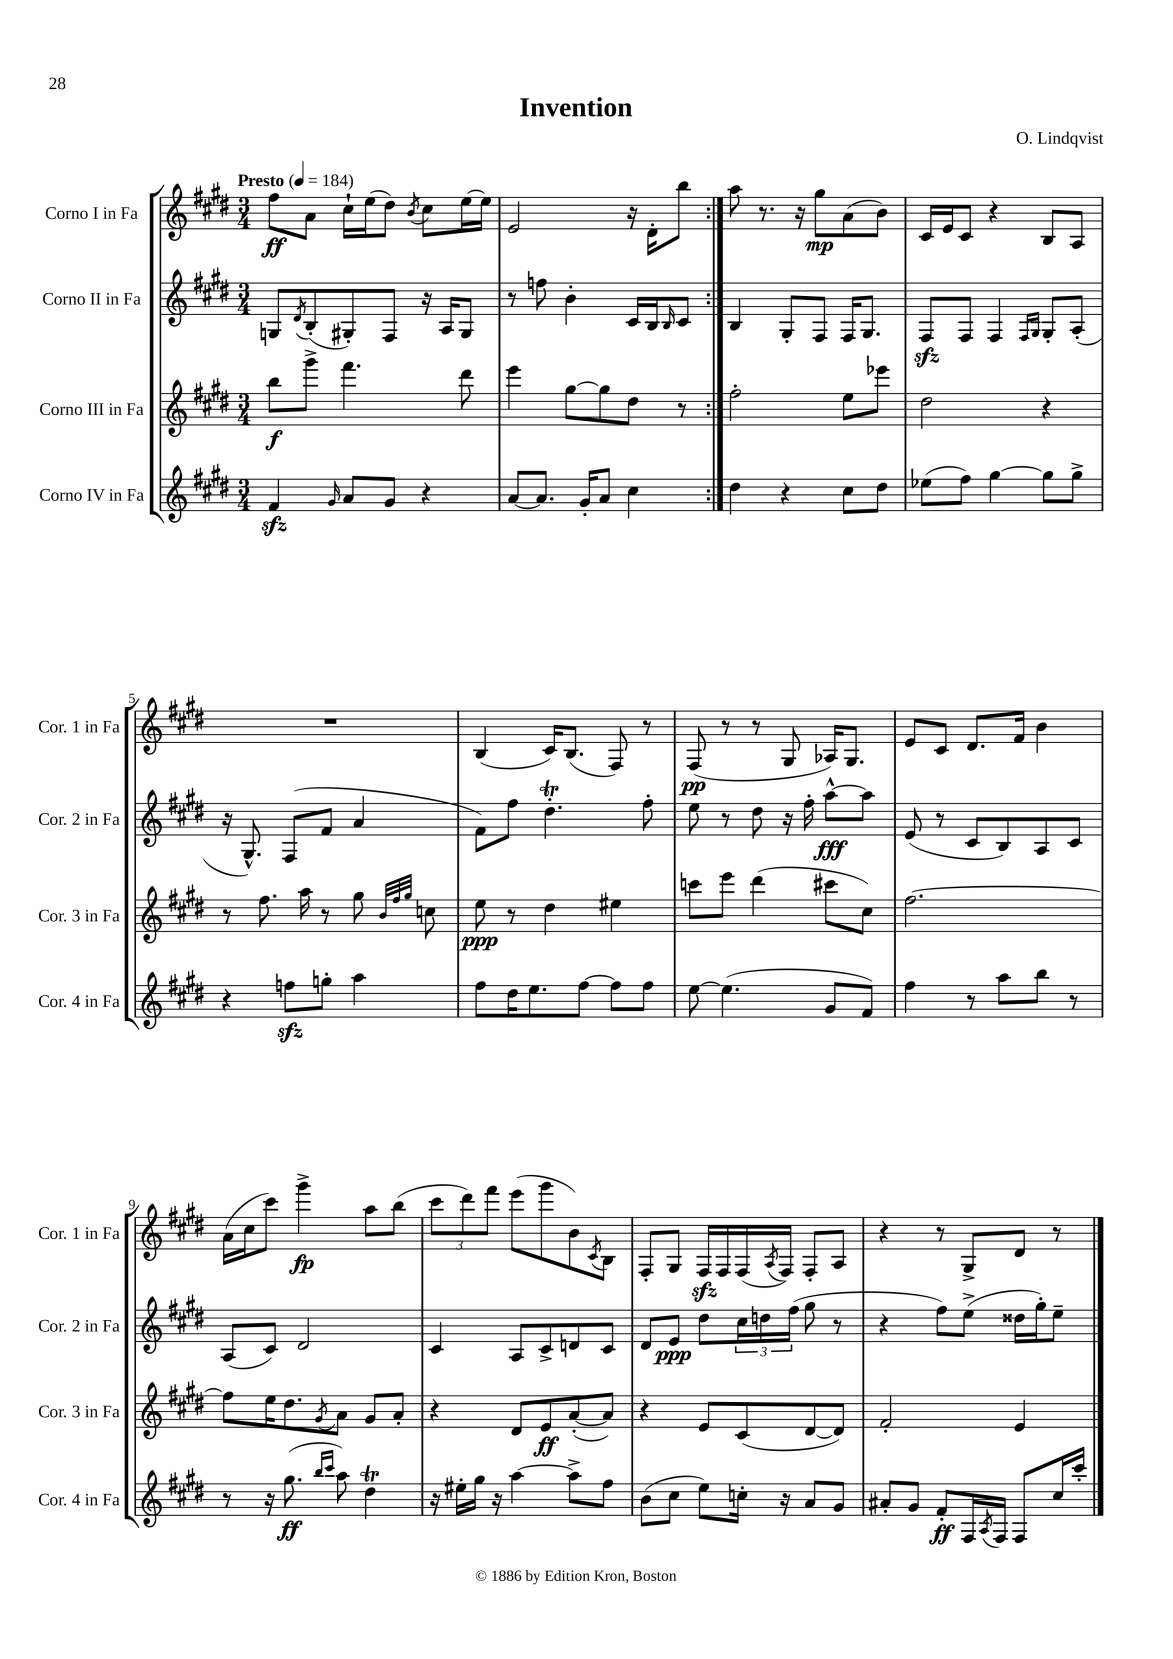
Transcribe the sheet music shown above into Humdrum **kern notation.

**kern	**kern	**kern	**kern
*staff4	*staff3	*staff2	*staff1
*clefG2	*clefG2	*clefG2	*clefG2
*k[f#c#g#d#]	*k[f#c#g#d#]	*k[f#c#g#d#]	*k[f#c#g#d#]
*M3/4	*M3/4	*M3/4	*M3/4
*MM184	*MM184	*MM184	*MM184
4f#	8bb	8G	8ff#
.	.	8qd#	.
.	8ggg#^	(8B'	8a
16qqg#	.	.	.
8a	4.fff#	8G#')	16cc#`
.	.	.	(16ee
8g#	.	8F#	8dd#)
.	.	.	8qb
4r	.	16r	8cc#
.	.	16A	.
.	8ddd#	8G#	[16ee
.	.	.	16ee]
=	=	=	=
[8a	4eee	8r	2e
8.a]	.	8ff	.
.	[8gg#	4b'	.
16g#'	.	.	.
8a	8gg#]	.	.
4cc#	8dd#	16c#	16r
.	.	16B	16d#'
.	.	16qqB	.
.	8r	8c#	8bb
=:|!	=:|!	=:|!	=:|!
4dd#	2ff#'	4B	8aa
.	.	.	8.r
4r	.	8G#'	.
.	.	.	16r
.	.	8F#	8gg#
8cc#	8ee	16F#	(8a
.	.	8.G#	.
8dd#	8eee-	.	8b)
=	=	=	=
(8ee-	2dd#	8F#	16c#
.	.	.	16e
8ff#)	.	8F#	8c#
[4gg#	.	4F#	4r
.	.	16qqF#	.
.	.	16qqG#	.
8gg#]	4r	8G#'	8B
8gg#^	.	(8A'	8A
=	=	=	=
4r	8r	16r	2.r
.	.	8.G#^^)	.
.	8.ff#	.	.
8ff	.	(8F#	.
.	16aa	.	.
8gg'	8r	8f#	.
4aa	8gg#	4a	.
.	32qqb	.	.
.	32qqff#	.	.
.	32qqgg#	.	.
.	8cc	.	.
=	=	=	=
8ff#	8ee	8f#)	(4B
16dd#	8r	8ff#	.
8.ee	.	.	.
.	4dd#	4.dd#'	16c#)
.	.	.	(8.B
[8ff#	.	.	.
8ff#]	4ee#	.	8F#)
8ff#	.	8ff#'	8r
=	=	=	=
[8ee	8ccc	8ee	(8F#
(4.ee]	8eee	8r	8r
.	(4ddd#	8dd#	8r
.	.	16r	8G#
.	.	16ff#'	.
8g#	8ccc#	[8aa^^	16A-)
.	.	.	8.G#
8f#)	8cc#)	8aa]	.
=	=	=	=
4ff#	[2.ff#	(8e	8e
.	.	8r	8c#
8r	.	8c#	8.d#
8aa	.	8B)	.
.	.	.	16f#
8bb	.	8A	4b
8r	.	8c#	.
=	=	=	=
8r	8ff#]	(8A	(16a
.	.	.	16cc#
16r	16ee	8c#)	8ccc#)
(8.gg#	8.dd#	.	.
.	.	2d#	4ggg#^
16qqbb	.	.	.
16qqccc#	8qg#	.	.
8aa)	8a	.	.
4dd#	8g#	.	8aa
.	8a'	.	(8bb
=	=	=	=
16r	4r	4c#	12ccc#
16ee#'	.	.	.
.	.	.	12ddd#)
16gg#	.	.	.
.	.	.	12fff#
16r	.	.	.
[4aa	8d#	8A	(8eee
.	8e	8c#^	8ggg#
8aa^]	([8a'	8d	8b)
.	.	.	8qc#
8ff#	8a])	8c#	8B
=	=	=	=
(8b	4r	8d#	8F#'
8cc#	.	8e	8G#
8ee)	8e	8dd#	16F#
.	.	.	16F#
16cc'	(8c#	24cc#	(16F#
.	.	24dd	.
.	.	.	8qA
16r	.	.	16F#)
.	.	(24ff#	.
8a	[8d#	8gg#	8F#'
8g#	8d#])	8r	8A
=	=	=	=
8a#'	2f#'	4r	4r
8g#	.	.	.
8f#'	.	8ff#)	8r
16F#	.	(8ee^	8G#^
8qA	.	.	.
16F#	.	.	.
8F#	4e	16dd##	8d#
.	.	16gg#')	.
16cc#	.	8ee~	8r
16ccc#'	.	.	.
==	==	==	==
*-	*-	*-	*-
